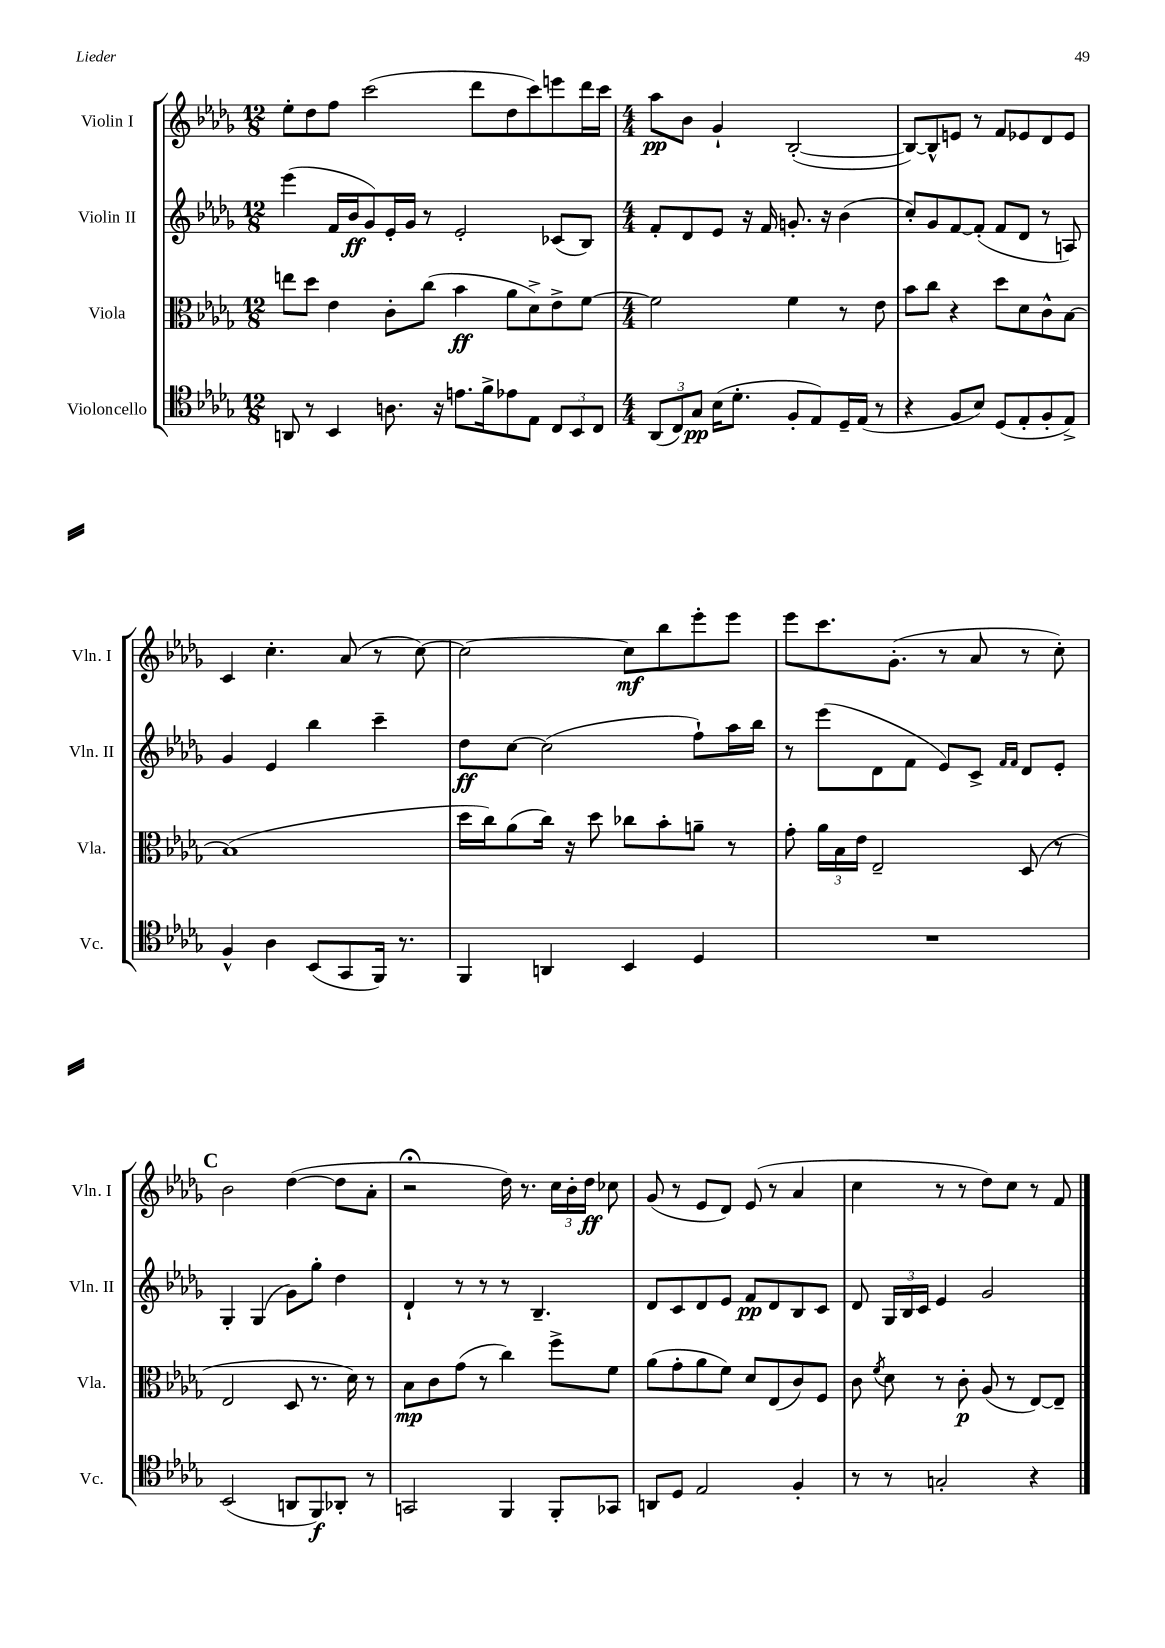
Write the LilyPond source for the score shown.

<<
\new StaffGroup <<
\new Staff = "s0" \with { instrumentName = "Violin I" shortInstrumentName = "Vln. I" } {
    \clef treble \key des \major \numericTimeSignature \time 12/8
    \autoBeamOff ees''8[-. des''8 f''8] c'''2( des'''8[ des''8 c'''8) e'''8 des'''16 c'''16] |
    \numericTimeSignature \time 4/4 aes''8[\pp bes'8] ges'4-! bes2~-.( |
    bes8[~) bes8-^ e'8] r8 f'8[ ees'8 des'8 ees'8] |
    c'4 c''4.-. aes'8( r8 c''8~) |
    c''2~ c''8[\mf bes''8 ees'''8-. ees'''8] |
    ees'''8[ c'''8. ges'8.]-.( r8 aes'8 r8 c''8-.) |
    \mark \markup { \bold "C" } bes'2 des''4~( des''8[ aes'8]-. |
    r2\fermata des''16) r8. \tuplet 3/2 { c''16[ bes'16-. des''16]\ff } ces''8 |
    ges'8( r8 ees'8[ des'8]) ees'8( r8 aes'4 |
    c''4 r8 r8 des''8[) c''8] r8 f'8 \bar "|." |
}
\new Staff = "s1" \with { instrumentName = "Violin II" shortInstrumentName = "Vln. II" } {
    \clef treble \key des \major \numericTimeSignature \time 12/8
    \autoBeamOff ees'''4( f'16[ bes'16\ff ges'8) ees'16-. ges'16] r8 ees'2-. ces'8[( bes8]) |
    \numericTimeSignature \time 4/4 f'8[-. des'8 ees'8] r16 f'16 g'8.-. r16 bes'4( |
    c''8[-.) ges'8 f'8~ f'8]-.( f'8[ des'8] r8 a8) |
    ges'4 ees'4 bes''4 c'''4-- |
    des''8[\ff c''8]~ c''2( f''8[-!) aes''16 bes''16] |
    r8 ees'''8[( des'8 f'8] ees'8[) c'8]-> \grace { f'16[ f'16] } des'8[ ees'8]-. |
    \mark \markup { \bold "C" } ges4-. ges4( ges'8[) ges''8]-. des''4 |
    des'4-! r8 r8 r8 bes4.-- |
    des'8[ c'8 des'8 ees'8] f'8[\pp des'8 bes8 c'8] |
    des'8 \tuplet 3/2 { ges16[ bes16 c'16] } ees'4 ges'2 \bar "|." |
}
\new Staff = "s2" \with { instrumentName = "Viola" shortInstrumentName = "Vla." } {
    \clef alto \key des \major \numericTimeSignature \time 12/8
    \autoBeamOff e''8[ des''8] ees'4 c'8[-. c''8]( bes'4\ff aes'8[ des'8->) ees'8-> f'8]~ |
    \numericTimeSignature \time 4/4 f'2 f'4 r8 ees'8 |
    bes'8[ c''8] r4 des''8[ des'8 c'8-^ bes8]~ |
    bes1( |
    des''16[ c''16) aes'8( c''16]) r16 des''8 ces''8[ bes'8-. a'8]-- r8 |
    ges'8-. \tuplet 3/2 { aes'16[ bes16 ees'16] } ees2-- des8( r8 |
    \mark \markup { \bold "C" } ees2 des8 r8. des'16) r8 |
    bes8[\mp c'8 ges'8]( r8 c''4) f''8[-> f'8] |
    aes'8[( ges'8-. aes'8 f'8]) des'8[ ees8( c'8) f8] |
    c'8 \acciaccatura { f'8 } des'8 r8 c'8-.\p aes8( r8 ees8[~) ees8]-- \bar "|." |
}
\new Staff = "s3" \with { instrumentName = "Violoncello" shortInstrumentName = "Vc." } {
    \clef tenor \key des \major \numericTimeSignature \time 12/8
    \autoBeamOff a,8 r8 bes,4 a8. r16 e'8.[ f'16-> ees'8 ees8] \tuplet 3/2 { c8[ bes,8 c8] } |
    \numericTimeSignature \time 4/4 \tuplet 3/2 { aes,8[( c8) ges8]\pp } bes16[( des'8.]-. f8[-. ees8) des16-- ees16]( r8 |
    r4 f8[ bes8]) des8[( ees8-. f8-. ees8]->) |
    f4-^ aes4 bes,8[( ges,8 f,16]) r8. |
    f,4 a,4 bes,4 des4 |
    R1 |
    \mark \markup { \bold "C" } bes,2( a,8[ f,8\f) aes,8]-. r8 |
    g,2 f,4 f,8[-. ges,8] |
    a,8[ des8] ees2 f4-. |
    r8 r8 g2-. r4 \bar "|." |
}
>>
>>
\layout { \context { \Score \remove "Bar_number_engraver" } }
